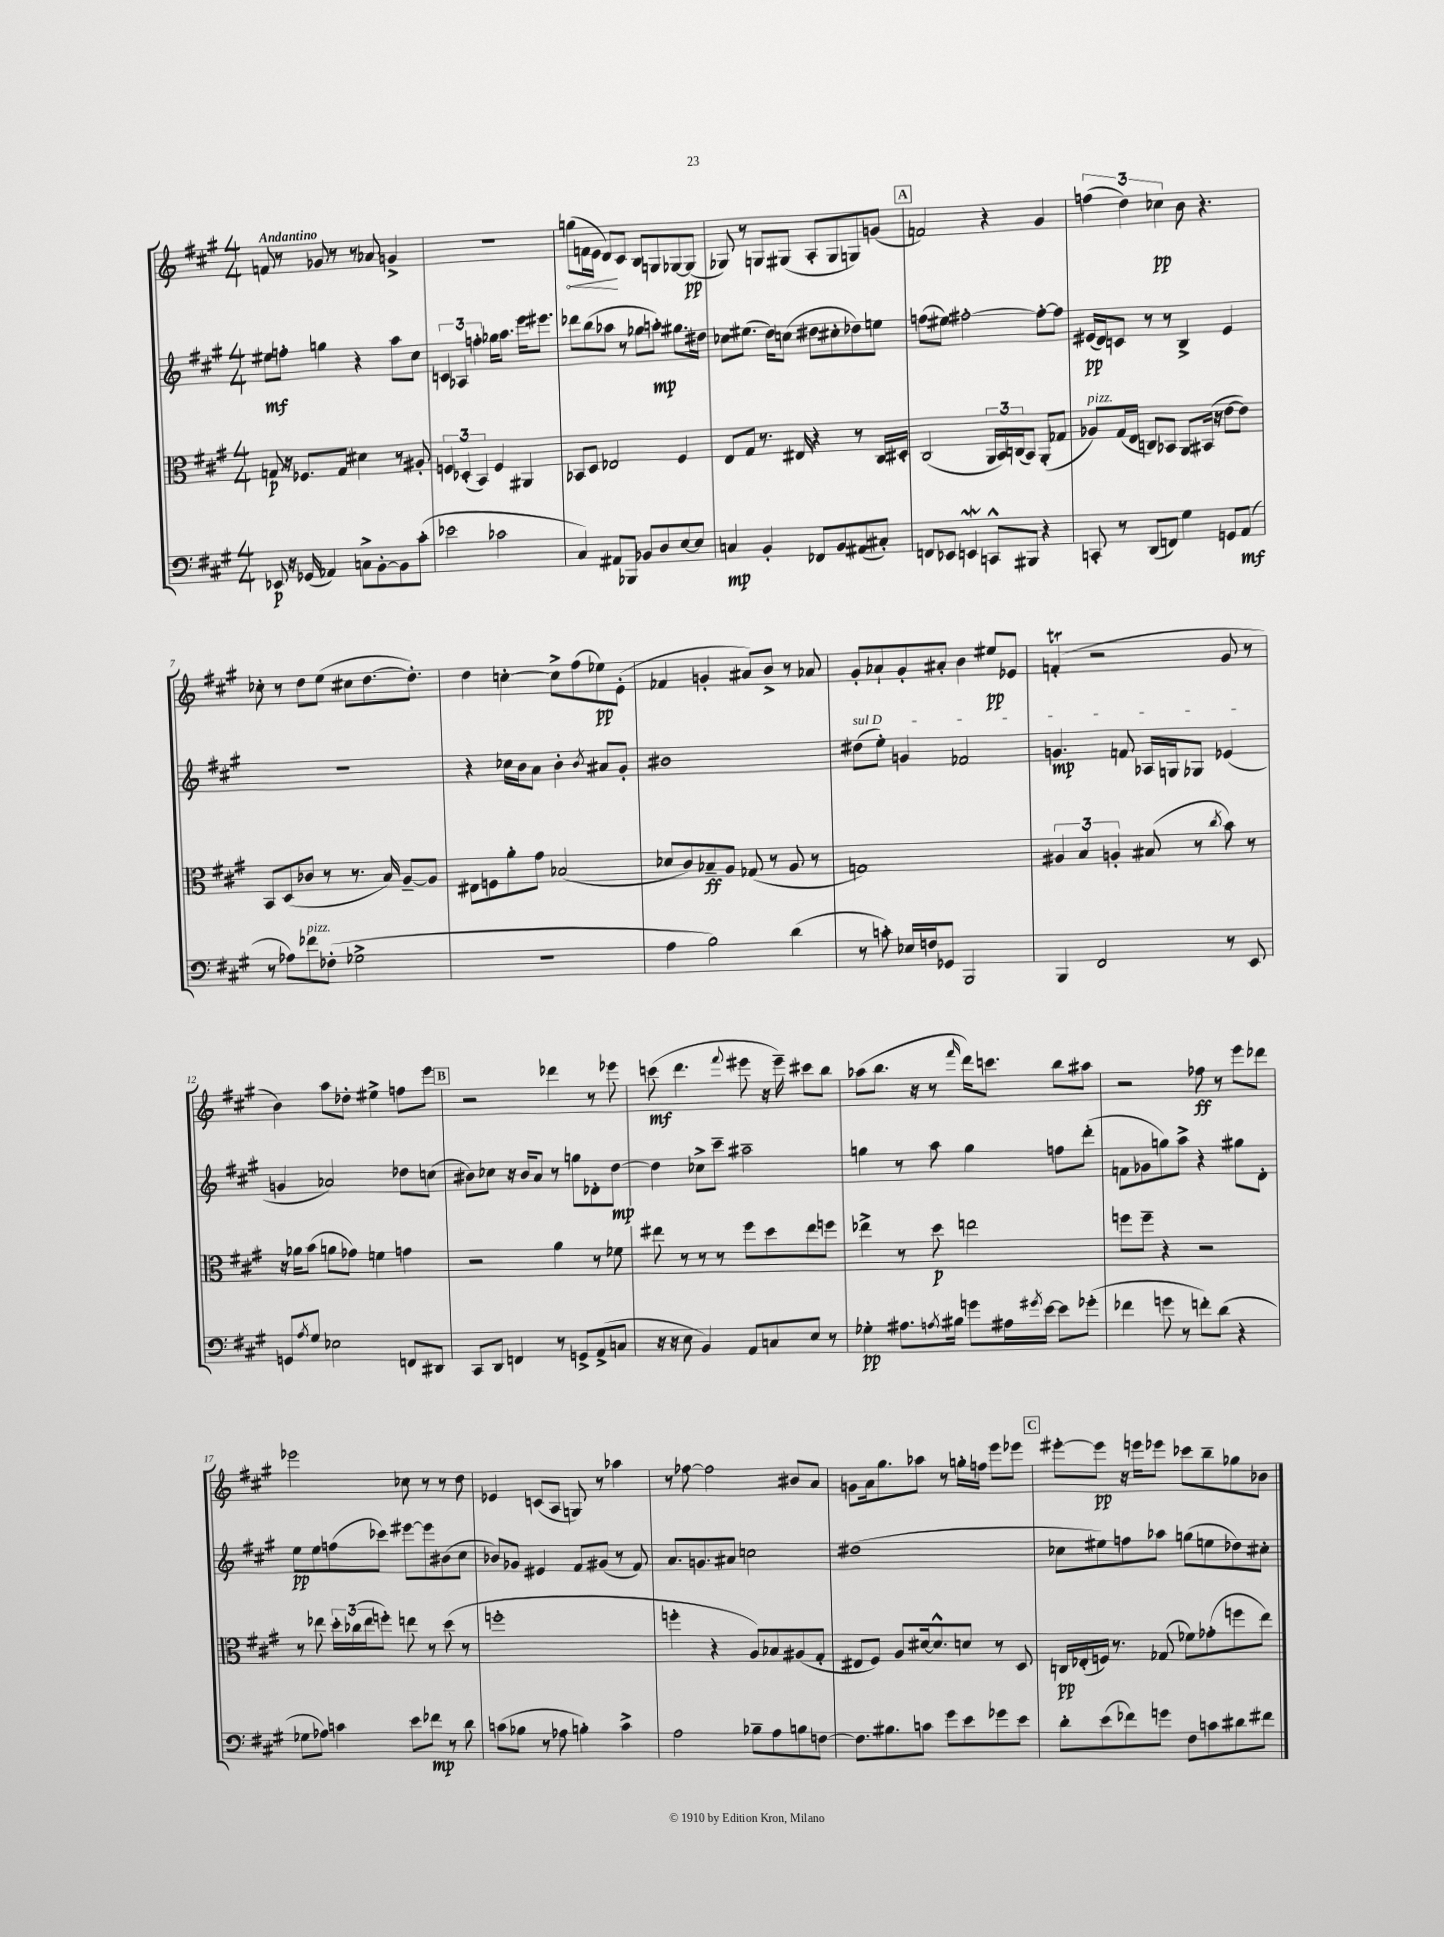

**kern	**kern	**kern	**kern
*staff4	*staff3	*staff2	*staff1
*clefF4	*clefC3	*clefG2	*clefG2
*k[f#c#g#]	*k[f#c#g#]	*k[f#c#g#]	*k[f#c#g#]
*M4/4	*M4/4	*M4/4	*M4/4
8EE-	8G	8ee#	8f
16r	16r	8ff'	8r
(16GG-	8.F-	.	.
4AA-)	.	4gg	8g-
.	8G	.	8r
8C^	4d#	4r	8r
[8BB'	.	.	8a-
8BB]	8r	8aa	4g^
(8c#'	8A#'	8cc#	.
=	=	=	=
2e-	6F	6c	1r
.	(6D-'	6A-	.
.	6BB)	6ff'	.
2c-	4F	16gg-	.
.	.	8.aa	.
.	4AA#	16eee	.
.	.	8.eee#	.
=	=	=	=
4C#)	8BB-	8ddd-	(8gg
.	8D	(8bb	16f
.	.	.	16e
8AA#	2E-	8aa-	8d)
8BBB-	.	8r	8c#
8BB-	.	8gg-	8B
8D	.	8aa')	8G
[8E	4F#	8.gg#	[8G-
8E]	.	.	(8G-]
.	.	16dd#	.
=	=	=	=
4C	8E	8cc-	8G-)
.	8G#	(8.ee#	8r
4BB'	8.r	.	8G
.	.	16dd)	.
.	.	(8cc	(8G#
.	16E#	.	.
8FF-	4r	8dd#	8A'
8BB	.	8cc#'	8G#
(8AA#	8r	8dd-)	8G)
8C#')	16C#	8ee	(8g
.	16D#'	.	.
=	=	=	=
8FF	(2C#	(8ff	2f)
8EE-	.	8ee#)	.
4EE	.	[2ff#'	.
8CC^^	24AA	.	4r
.	24BB)	.	.
.	(24C	.	.
8BBB#	8BB)	.	.
4r	(8AA'	8ff#'_	4g#
.	8G-	8ff#]	.
=	=	=	=
8CC'	8A-)	(16e#	(6ff
.	.	16d)	.
8r	(16G#	8c	.
.	.	.	6dd)
.	16E	.	.
(8DD	8C)	8r	.
.	.	.	6cc-
8FF)	8BB-	8r	.
4G#	8AA	4B^	8b
.	(16BB#	.	4.r
.	16r	.	.
8GG	[8e	4e#	.
(8AA	8e])	.	.
=	=	=	=
8r	8BB	1r	8cc-'
8A-)	(8D	.	8r
8f-	8c-	.	8dd
(8F-'	8r	.	(8ee
2G-^	8.r	.	8cc#
.	.	.	[8.dd
.	16B)	.	.
.	[8A~	.	.
.	.	.	8.dd'])
.	8A]	.	.
=	=	=	=
1r	8E#	4r	4dd
.	8F	.	.
.	8a'	16cc-	[4cc'
.	.	16b	.
.	8g#	8a	.
.	(2B-	4b'	8cc^]
.	.	.	(8ff#
.	.	8qb	.
.	.	8a#	8ee-)
.	.	8g#'	(8e'
=	=	=	=
4A	8d-	1b#	4f-
.	8c#)	.	.
2B)	8B-~	.	4g'
.	8A	.	.
.	(8G-	.	8a#)
.	8r	.	8b^
(4d	8A	.	8r
.	8r	.	8a-
=	=	=	=
8r	1G)	(8dd#	8g#'
8c')	.	8ee')	8a-`
16E-	.	4g	8g#'
16F	.	.	.
8GG-	.	.	8a#'
2BBB	.	2f-	4b
.	.	.	8ee#
.	.	.	8e-
=	=	=	=
4BBB	6A#	4.g	(4f'
.	6B	.	.
2FF#	.	.	2r
.	6A'	.	.
.	.	8f	.
.	(8B#	16A-	.
.	.	16G	.
.	8r	8G-	.
.	8qcc#	.	.
8r	8b)	(4e-	8g#
8EE	8r	.	8r
=	=	=	=
8GG	16r	4g	4b)
.	16a-	.	.
8qA	.	.	.
8G#	(8b	.	.
2E-	8a	2a-)	8aa
.	8g-)	.	8dd-'
.	4f	.	4ee#^
8FF	4g	8dd-	8ff
8DD#	.	(8cc	8eee
=	=	=	=
8CC#	2r	8b#)	2r
8DD	.	8cc-	.
4FF	.	16r	.
.	.	16b#	.
.	.	8a	.
8r	4a	8r	4ddd-
8GG^	.	8gg	.
(8AA^	8r	8d-'	8r
8C	8f-	[8dd	8eee-
=	=	=	=
16r	8ee#	4dd]	(8ccc
16r	.	.	.
8E	8r	.	4.ddd
4BB)	8r	8cc-^	.
.	8r	8ccc#~	.
.	.	.	8qqfff#
8AA	8ff#	2aa#~	8eee#
8C	8dd	.	16r
.	.	.	16eee#~)
8E	8ee#	.	8ccc#
8r	8ff	.	8bb
=	=	=	=
4G-'	4ee-^	4gg	(8aa-
.	.	.	8.bb
8.A#	8r	8r	.
.	.	.	16r
.	8dd	8aa	8r
8qA	.	.	.
16B#	.	.	.
.	.	.	16qqfff#
8g	2ee	4gg	16ddd)
.	.	.	8.ccc
16A#	.	.	.
8qg#	.	.	.
[16e	.	.	.
8e]	.	8ff	8bb
(8g-'	.	(8ddd'	8aa#
=	=	=	=
4f-	8ff	8f	2r
.	8ff~	8g-	.
8g	4r	8gg)	.
8r	.	8aa^	.
8f')	2r	4r	8ff-
(8d	.	.	8r
4r	.	8gg#	8eee
.	.	8d'	8ddd-
=	=	=	=
8G-	8r	8ee	2eee-
8A-)	8ee-	8ee	.
4c	24dd'	(8ff	.
.	(24cc-	.	.
.	24ee-	.	.
.	8ff')	8ccc-)	.
8e	8ee	[8eee#	8cc-
8f-	8r	8eee#]	8r
8r	(8dd	(8b#	8r
8d	8r	8cc#	8dd
=	=	=	=
(8c	1ff'	8b-)	4e-
8B-	.	8g-	.
8r	.	4e#	(8c
8A-	.	.	8A
4B')	.	8f#	8G)
.	.	(8g#	8r
4c^	.	8r	4aa-
.	.	8f#)	.
=	=	=	=
2A	4ff'	8.a	8r
.	.	.	[8ff-
.	.	8.g	.
.	4r	.	2ff-]
.	.	8a#	.
8B-~	8A)	2cc	.
8A	8B-	.	.
8B	(8A#	.	8b#
[8F	8G#'	.	8a
=	=	=	=
8.F]	8E#	(1dd#	8g
.	8F#)	.	16a
8.B#	.	.	8.gg#
.	8A	.	.
8c	[16d#	.	8aa-
.	8.d#^^]	.	.
8g#	.	.	8r
8e	8d	.	16gg'
.	.	.	16ff
8g-	8r	.	8eee
8e	8D	.	8eee-
=	=	=	=
8d'	16C	8cc-	[8eee#'
.	(16E-'	.	.
(8e	16F)	8ee#)	8eee#]
.	8.r	.	.
8f-)	.	8ff	16r
.	.	.	16eee
8g	(8G-	8aa-	8eee-
8F#	8f-)	(8gg	8ccc-
8c	(8g-'	8ee	8bb~
8d#	8ff	8dd-)	8gg-
8f#	8ee)	8cc#'	8b-
==	==	==	==
*-	*-	*-	*-
